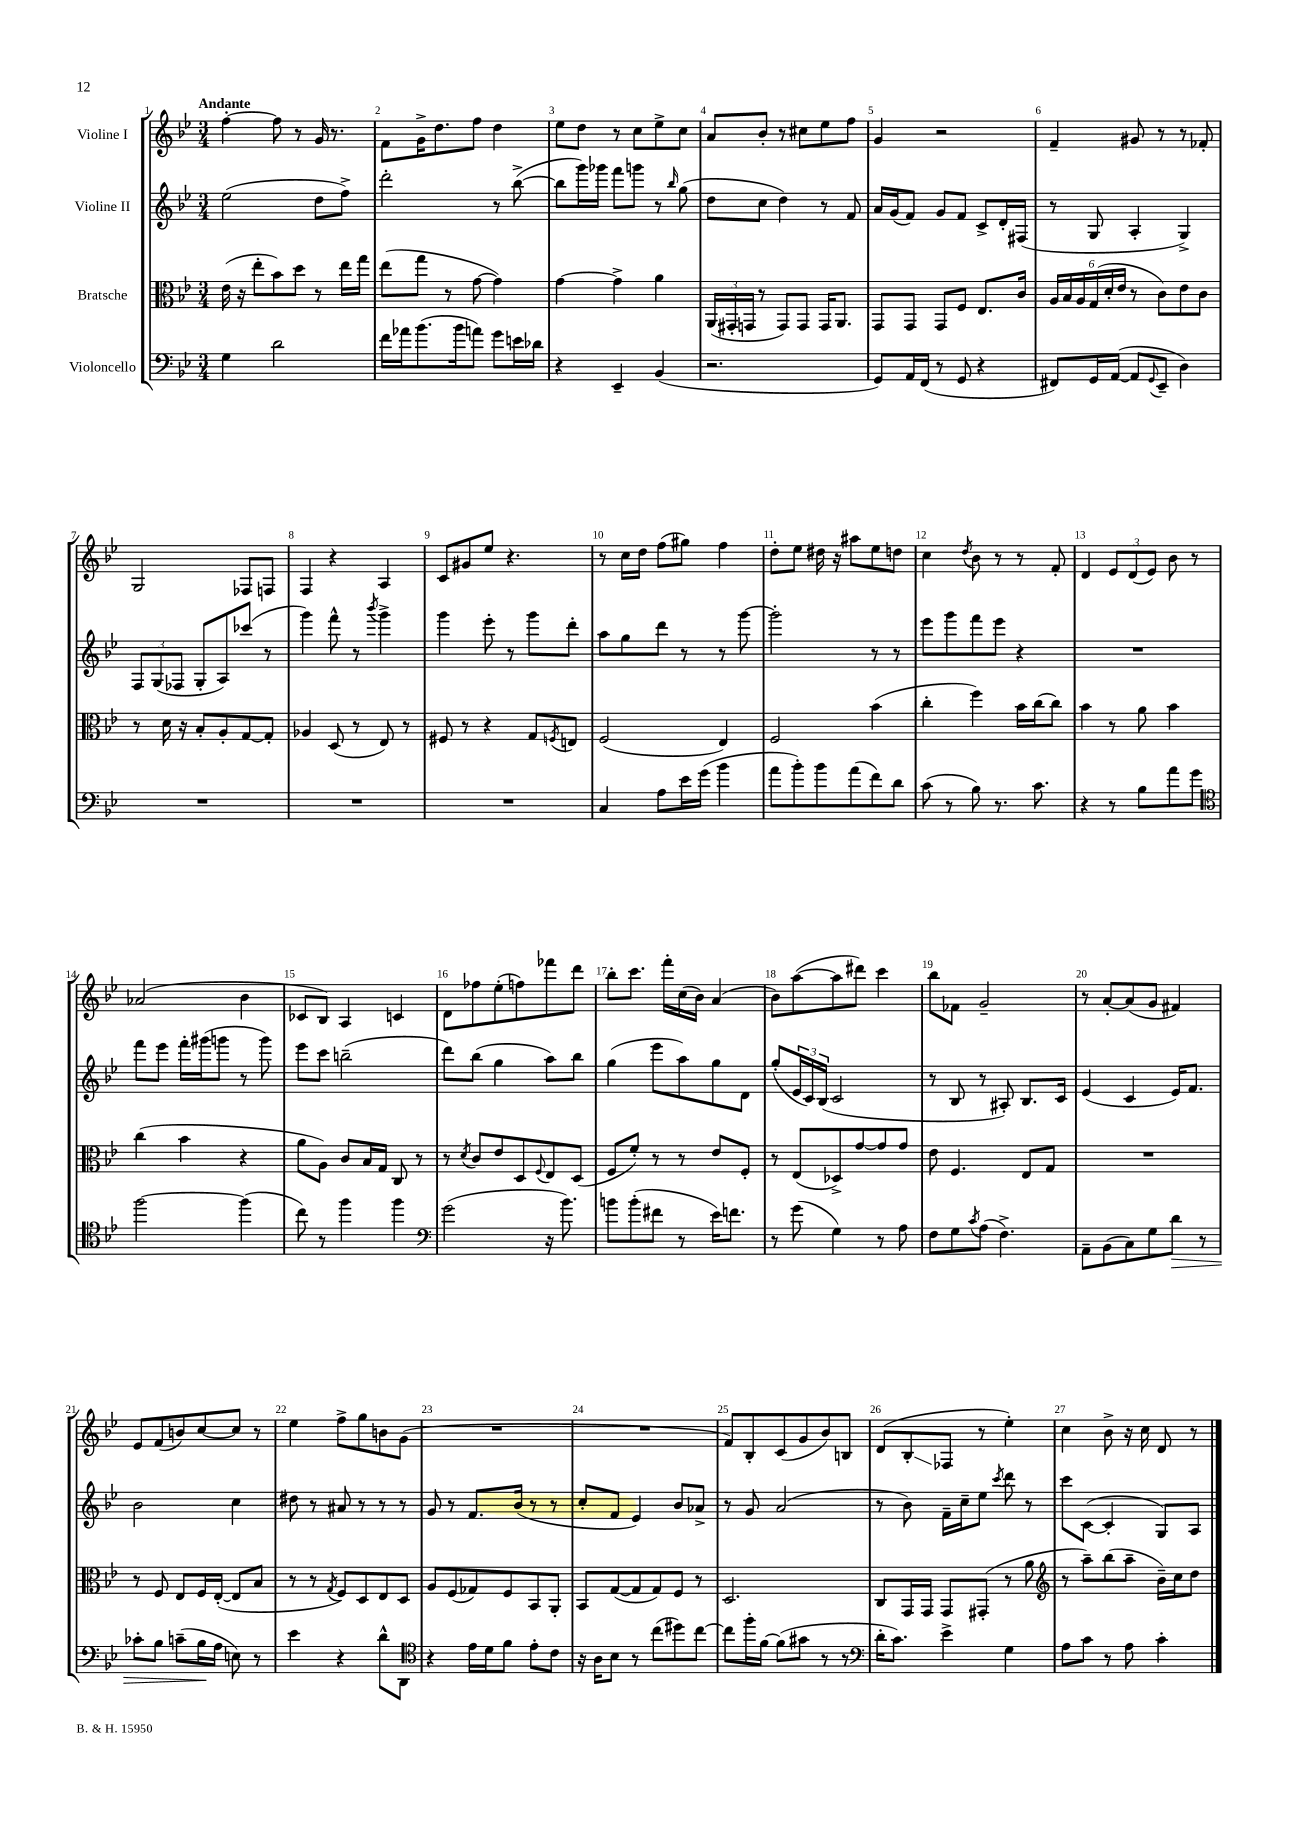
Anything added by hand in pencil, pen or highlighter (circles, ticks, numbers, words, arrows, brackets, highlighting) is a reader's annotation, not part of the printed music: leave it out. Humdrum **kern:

**kern	**kern	**kern	**kern
*staff4	*staff3	*staff2	*staff1
*clefF4	*clefC3	*clefG2	*clefG2
*k[b-e-]	*k[b-e-]	*k[b-e-]	*k[b-e-]
*M3/4	*M3/4	*M3/4	*M3/4
4G	(16e-	(2ee-	[4ff'
.	16r	.	.
.	8ee-'	.	.
2d	8b-)	.	8ff]
.	8dd	.	8r
.	8r	8dd	16g
.	.	.	8.r
.	16ee-	8ff^)	.
.	16gg	.	.
=	=	=	=
16f	(8ee-	2ddd'	8f
16a-	.	.	.
(8.b-	8gg	.	16g^
.	.	.	8.dd
.	8r	.	.
16b-	.	.	.
8a)	[8g	.	8ff
8g	4g])	8r	4dd
16e	.	([8bb-^	.
16d-	.	.	.
=	=	=	=
4r	[4g	8bb-]	8ee-
.	.	16ggg)	8dd
.	.	16ggg-	.
4EE-~	4g^]	8fff	8r
.	.	8ggg	8cc
(4BB-	4a	8r	8ee-^
.	.	16qqbb-	.
.	.	(8gg	8cc
=	=	=	=
2.r	(24AA	8dd	8a
.	24GG#'	.	.
.	24GG	.	.
.	8r	8cc	8b-'
.	8GG)	4dd)	8r
.	8GG	.	8cc#
.	16GG	8r	8ee-
.	8.AA	.	.
.	.	8f	8ff
=	=	=	=
8GG)	8GG	16a	4g
.	.	(16g	.
16AA	8GG	8f)	.
(16FF	.	.	.
8r	8GG	8g	2r
8GG	8F	8f	.
4r	8.E-	8c^	.
.	.	16d'	.
.	16c	(16F#	.
=	=	=	=
8FF#)	24A	8r	4f~
.	24B-	.	.
.	24A	.	.
16GG	(24G	8G	.
.	24d'	.	.
([16AA	.	.	.
.	24e-	.	.
8AA]	8r	4A'	8g#
8qqGG	.	.	.
8EE-~	8c)	.	8r
4D)	8e-	4G^)	8r
.	8c	.	8f-'
=	=	=	=
2.r	8r	12F	2G
.	.	(12G	.
.	16d	.	.
.	.	12F-	.
.	16r	.	.
.	8B-'	8G'	.
.	8A'	8A)	.
.	[8G	(8ccc-	8F-
.	8G']	8r	8F
=	=	=	=
2.r	4A-	4ggg)	4F
.	(8D	8fff^^	4r
.	8r	8r	.
.	.	8qbbb-	.
.	8E-)	4ggg^	4A
.	8r	.	.
=	=	=	=
2.r	8F#	4ggg	8c
.	8r	.	8g#
.	4r	8eee-'	8ee-
.	.	8r	4.r
.	8G	8ggg	.
.	8qF	.	.
.	8E	8ddd'	.
=	=	=	=
4C	(2F	8aa	8r
.	.	8gg	16cc
.	.	.	16dd
8A	.	8ddd	(8ff
16e-	.	8r	8gg#)
(16g	.	.	.
4b-	4E-)	8r	4ff
.	.	[8ggg	.
=	=	=	=
8a	2F	2ggg']	8dd'
8b-')	.	.	8ee-
8b-	.	.	16dd#
.	.	.	16r
(8a	.	.	8aa#
8f)	(4b-	8r	8ee-
8d	.	8r	8dd
=	=	=	=
(8c	4cc'	8eee-	4cc
8r	.	8ggg	.
.	.	.	8qdd
8B-)	4ff)	8fff	8b-
8.r	.	8eee-	8r
.	16b-	4r	8r
8.c	(16cc	.	.
.	8cc)	.	8f'
=	=	=	=
4r	4b-	2.r	4d
8r	8r	.	12e-
.	.	.	(12d
8B-	8a	.	.
.	.	.	12e-)
8a	4b-	.	8b-
8g	.	.	8r
=	=	=	=
*clefC4	*	*	*
[2ff	(4cc	8fff	(2a-
.	.	8eee-	.
.	4b-	16fff'	.
.	.	(16ggg#	.
.	.	8ggg	.
(4ff]	4r	8r	4b-
.	.	8ggg)	.
=	=	=	=
8cc)	8a	8eee-	8c-
8r	8A)	8ccc	8B-)
4ff	8c	(2bb~	4A
.	16B-	.	.
.	16G	.	.
4ff	8C	.	4c
.	8r	.	.
=	=	=	=
*clefF4	*	*	*
(2g	8r	8ddd)	8d
.	8qd	.	.
.	8c	(8bb-	8ff-
.	8e-	4gg	(8ee-'
.	8D	.	8ff)
.	8qqF	.	.
16r	8E-	8aa)	8fff-
8.b-)	.	.	.
.	(8D	8bb-	8ddd
=	=	=	=
8b	8F	(4gg	8bb-'
(8b'	8f')	.	8.ccc
8f#	8r	8eee-	.
.	.	.	16fff'
8r	8r	8aa)	(16cc
.	.	.	16b-)
16e-)	8e-	8gg	(4a
8.f	.	.	.
.	8F'	8d	.
=	=	=	=
8r	8r	(8gg'	8b-)
(8g	(8E-	24e-	([8aa
.	.	24c)	.
.	.	(24B-	.
4G)	8D-^)	2c	8aa]
.	[8g	.	8ddd#)
8r	8g]	.	4ccc
8A	8g	.	.
=	=	=	=
8F	8e-	8r	8bb-
8G	4.F	8B-	8f-
8qc	.	.	.
(8A	.	8r	2g~
4.F^)	.	8A#')	.
.	8E-	8.B-	.
.	8G	.	.
.	.	16c	.
=	=	=	=
8AA~	2.r	(4e-	8r
(8BB-	.	.	[8a'
8C)	.	4c	(8a]
8G	.	.	8g
8d	.	16e-)	4f#)
.	.	8.f	.
8r	.	.	.
=	=	=	=
8c-'	8r	2b-	8e-
8B-	8F	.	(8f
(8c~	8E-	.	8b)
16B-	16F	.	[8cc
16A	([16E-'	.	.
8E)	8E-]	4cc	8cc]
8r	8B-	.	8r
=	=	=	=
4e-	8r	8dd#	4ee-
.	8r	8r	.
.	8qG	.	.
4r	8F)	8a#	8ff^
.	8D	8r	8gg
8d^^	8E-	8r	8b
8DD	8D	8r	(8g
=	=	=	=
*clefC4	*	*	*
4r	8A	8g	2.r
.	(8F	8r	.
16e-	8G-)	8.f	.
16d	.	.	.
8f	8F	.	.
.	.	(16b-	.
8e-'	8BB-	8r	.
8c	8AA'	8r	.
=	=	=	=
16r	8BB-	8cc'	2.r
16A	.	.	.
8B-	([8G	8f	.
8r	8G]	4e-)	.
(8cc	8G)	.	.
8dd#)	8F	8b-	.
[8cc	8r	8a-^	.
=	=	=	=
8cc]	2.D	8r	8f)
16ff'	.	8g	8B-'
[16f	.	.	.
(8f]	.	(2a	(8c
8g#	.	.	8g
8r	.	.	8b-)
8r	.	.	8B
=	=	=	=
*clefF4	*	*	*
16d'	8C	8r	(8d
8.c)	.	.	.
.	16GG	8b-)	8B-'
.	16GG	.	.
4e-^	8GG	16f~	8F-
.	.	16cc~	.
.	(8GG#'	8ee-	8r
.	.	8qccc	.
4G	8r	8ddd	4ee-')
.	8a	8r	.
=	=	=	=
*	*clefG2	*	*
8A	8r	8ccc	4cc
8c	8aa~)	([8c	.
8r	(8bb-	4c']	8b-^
8A	8aa~	.	16r
.	.	.	16cc
4c'	16b-~)	8G)	8d
.	16cc	.	.
.	8dd	8A	8r
==	==	==	==
*-	*-	*-	*-
